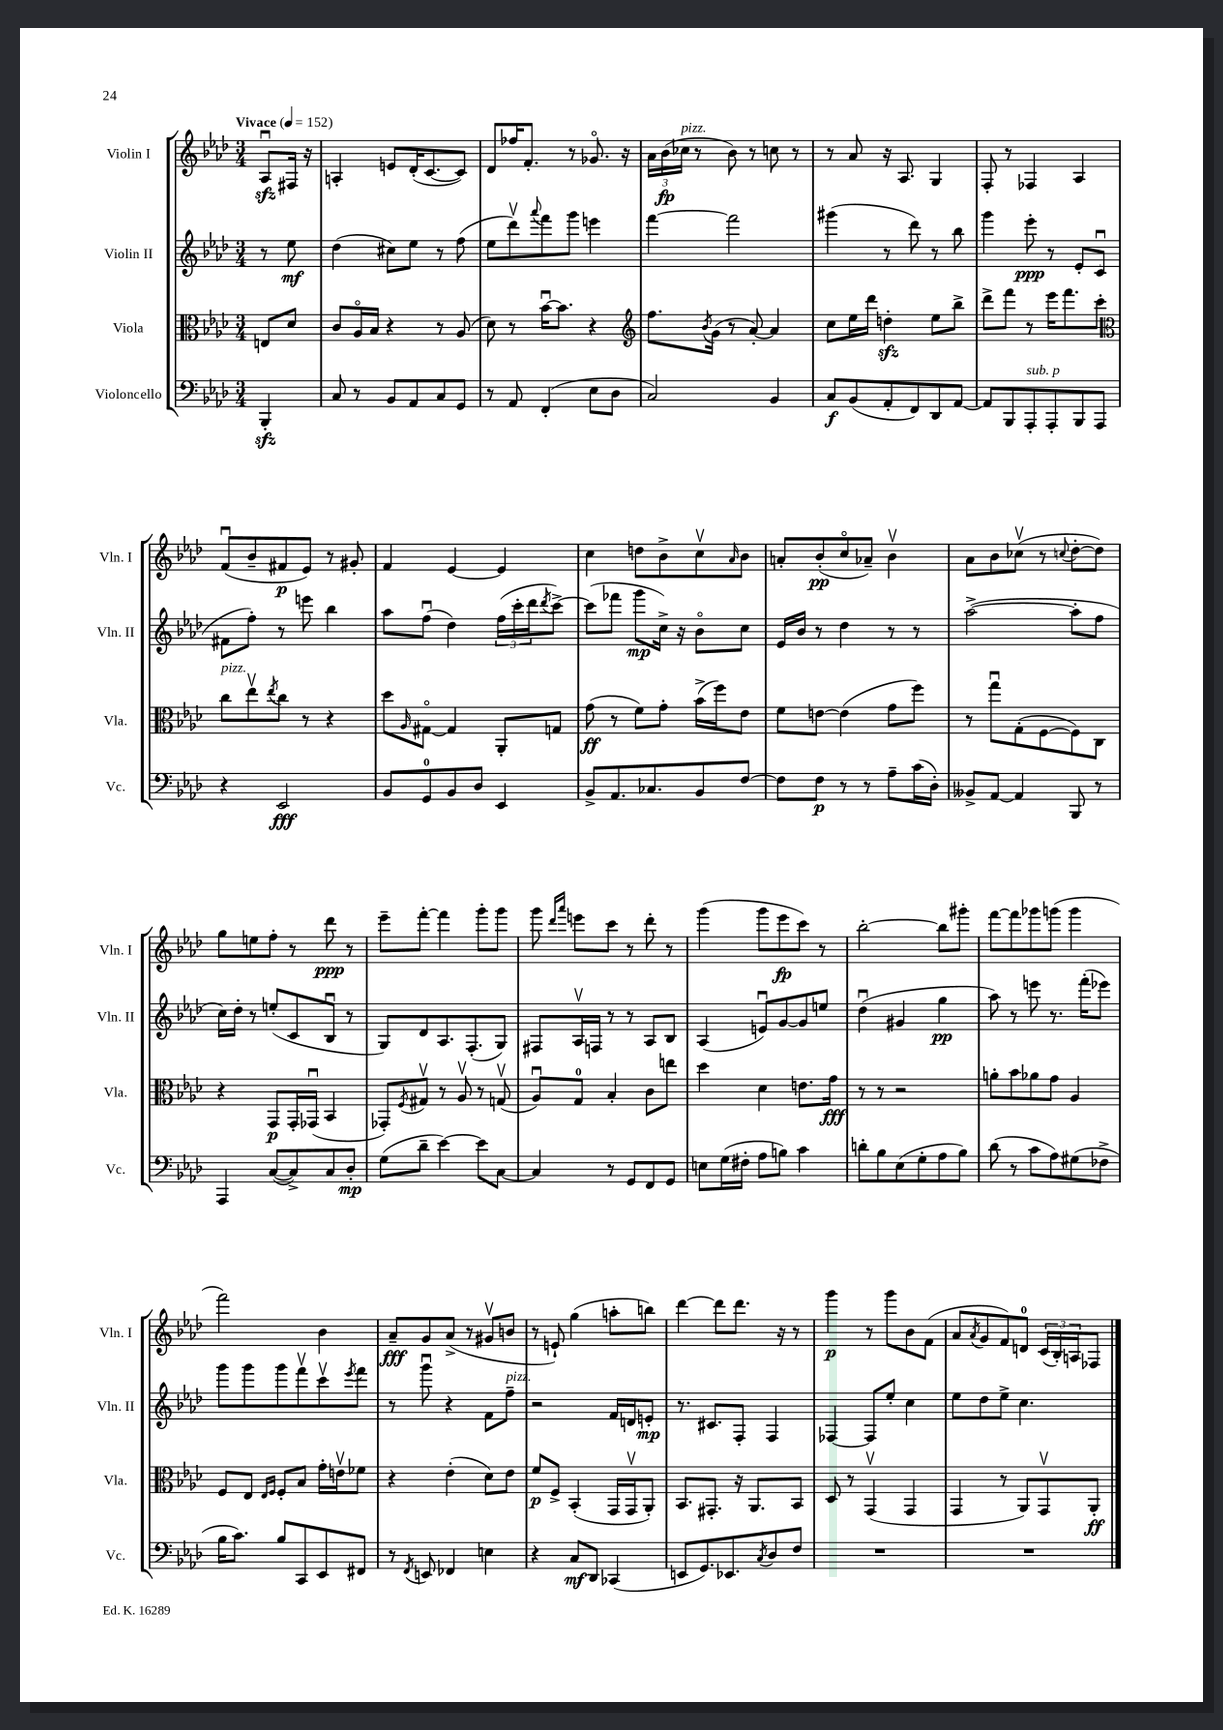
<<
\new StaffGroup <<
\new Staff = "s0" \with { instrumentName = "Violin I" shortInstrumentName = "Vln. I" } {
    \clef treble \key aes \major \numericTimeSignature \time 3/4 \partial 4 \tempo "Vivace" 4 = 152
    aes8\downbow\sfz fis16 r16 |
    a4-. e'8 des'16-.( c'8.~ c'8) |
    des'8 fes''16 f'8.-. r8 ges'8.\flageolet r16 |
    \tuplet 3/2 { aes'16 bes'16\fp( ces''16^\markup { \italic "pizz." } } r8 bes'8) r8 c''8 r8 |
    r8 aes'8 r16 aes8. g4 |
    f8-. r8 fes4 aes4 |
    f'8\downbow( bes'8-- fis'8\p ees'8) r8 gis'8-. |
    f'4 ees'4~ ees'4 |
    c''4 d''8 bes'8-> c''8\upbow \grace { aes'16 } bes'8 |
    a'8-. bes'8-.\pp( c''8\flageolet aes'8--) bes'4\upbow |
    aes'8 bes'8 ces''8\upbow( r8 \appoggiatura { c''8 } des''8~-. des''8) |
    g''8 e''8 f''8-. r8 des'''8\ppp r8 |
    ees'''8-- f'''8~-. f'''4 g'''8-. g'''8 |
    g'''8 \grace { des'''16 aes'''16 } e'''8 c'''8 r8 des'''8-. r8 |
    g'''4( g'''8 ees'''8\fp c'''8) r8 |
    bes''2~-. bes''8 gis'''8-. |
    f'''8~ f'''8 ges'''8 g'''8( g'''4 |
    f'''2) bes'4 |
    aes'8--\fff g'8 aes'8->( r8 gis'8\upbow b'8 |
    r8 e'8-!) g''4( a''8-. b''8) |
    des'''4~ des'''8 des'''8. r16 r8 |
    g'''4\p r8 g'''8 bes'8 f'8( |
    aes'8 \acciaccatura { aes'8 } g'8 f'8) d'8-0 \tuplet 3/2 { c'16( bes16-.) a16 } fes8 \bar "|." |
}
\new Staff = "s1" \with { instrumentName = "Violin II" shortInstrumentName = "Vln. II" } {
    \clef treble \key aes \major \numericTimeSignature \time 3/4 \partial 4
    r8 ees''8\mf |
    des''4( cis''8) ees''8 r8 f''8( |
    ees''8 des'''8\upbow) \appoggiatura { aes'''8 } f'''8 g'''8 e'''4 |
    f'''4~ f'''2 |
    gis'''4( r8 des'''8) r8 bes''8 |
    g'''4 ees'''8-.\ppp r8 ees'8-. c'8\downbow( |
    fis'8 f''8-.) r8 e'''8 bes''4 |
    aes''8 f''8\downbow( des''4) \tuplet 3/2 { f''16( c'''16-. des'''16 } \acciaccatura { des'''8 } c'''8~->) |
    c'''8( fes'''8 g'''8\mp c''16->) r16 bes'8\flageolet c''8 |
    ees'16 bes'16 r8 des''4 r8 r8 |
    aes''2~->( aes''8-. f''8 |
    c''16) des''16-. r8 e''8-.( c'8 bes8\downbow r8 |
    g8) des'8 aes8. f8.-.( g8) |
    fis8 aes16\upbow f16 r8 r8 aes8 bes8 |
    aes4( e'8\downbow) g'8~ g'8 e''8 |
    des''4\downbow( gis'4 g''4\pp |
    aes''8) r8 e'''8 r8. f'''16-.( ees'''8) |
    g'''8 g'''8 g'''8 f'''8\upbow c'''8\upbow \acciaccatura { ees'''8 } f'''8 |
    r8 g'''8\downbow r4 f'8 f''8--^\markup { \italic "pizz." } |
    r2 f'16 d'16 e'8-.\mp |
    r8. cis'8. f8-. f4 |
    fes4~ fes8 ees''8-. c''4 |
    ees''8 des''8 ees''8-> c''4. \bar "|." |
}
\new Staff = "s2" \with { instrumentName = "Viola" shortInstrumentName = "Vla." } {
    \clef alto \key aes \major \numericTimeSignature \time 3/4 \partial 4
    e8 des'8 |
    c'8 aes16\flageolet bes16 r4 r8 aes8( |
    des'8) r8 bes'16~\downbow bes'8. r4 |
    \clef treble f''8. \acciaccatura { bes'8 } g'16( r8 aes'8~-.) aes'4 |
    c''8 ees''16 des'''16 d''4-.\sfz ees''8 bes''8-> |
    des'''8-> f'''8 r8 ees'''16 f'''8. c'''8-. |
    \clef alto c''8^\markup { \italic "pizz." } ees''8\upbow \acciaccatura { ees''8 } c''8 r8 r4 |
    des''8 \grace { aes16 } gis8~\flageolet gis4 aes,8-. g8 |
    g'8\ff( r8 f'8) g'8-. bes'16->( f''16) ees'8 |
    f'8 e'8~ e'4( g'8 f''8) |
    r8 g''8\downbow g8-.( f8~ f8) c8 |
    r4 g,8\p g,16-. ges,16\downbow( bes,4 |
    ges,8-.) \acciaccatura { f8 } gis8\upbow r8 aes8\upbow r8 g8\upbow( |
    aes8\downbow) g8-0 bes4-. c'8 e''8 |
    des''4 des'4 e'8. g'16\fff |
    r8 r8 r2 |
    a'8-. bes'8 aes'8 g'8 aes4 |
    f8 ees8 \grace { ees16 f16 } f8-. bes8 g'16-. e'16\upbow fes'8 |
    r4 ees'4-.( des'8) ees'8 |
    f'8\p f8-> bes,4-.( g,16 g,16\upbow aes,8-.) |
    bes,8. gis,8.-. r16 aes,8. bes,8 |
    des8 r8 g,4\upbow( g,4 |
    g,4 r8 aes,8) g,8\upbow aes,8-.\ff \bar "|." |
}
\new Staff = "s3" \with { instrumentName = "Violoncello" shortInstrumentName = "Vc." } {
    \clef bass \key aes \major \numericTimeSignature \time 3/4 \partial 4
    bes,,4-.\sfz |
    c8 r8 bes,8 aes,8 c8 g,8 |
    r8 aes,8 f,4-.( ees8 des8 |
    c2) bes,4 |
    c8\f bes,8( aes,8-. f,8) des,8 aes,8~ |
    aes,8 bes,,8 aes,,8-.^\markup { \italic "sub. p" } aes,,8-. bes,,8 aes,,8 |
    r4 ees,2\fff |
    bes,8 g,8-0 bes,8 des8 ees,4 |
    bes,8-> aes,8. ces8. bes,8 f8~ |
    f8 f8\p r8 r8 aes8-- c'16( des16-.) |
    beses,8-> aes,8~ aes,4 bes,,8 r8 |
    aes,,4 c8~( c8->) c8 des8-.\mp |
    g8( des'8-- ees'4~) ees'8 c8~ |
    c4 r8 g,8 f,8 g,8 |
    e8 g16( fis16-. aes8 b8) c'4 |
    d'8-. bes8 ees8( g8-. aes8 bes8) |
    des'8( r8 c'8 aes8) gis8( fes8-> |
    bes16 c'8.) bes8 c,8 ees,8 fis,8 |
    r8 \acciaccatura { f,8 } e,8 fes,4 e4 |
    r4 c8\mf des,8 ces,4( |
    e,8 g,8.) ees,8. \acciaccatura { c8 } des8 f8 |
    R2. |
    R2. \bar "|." |
}
>>
>>
\layout { \context { \Score \remove "Bar_number_engraver" } }
